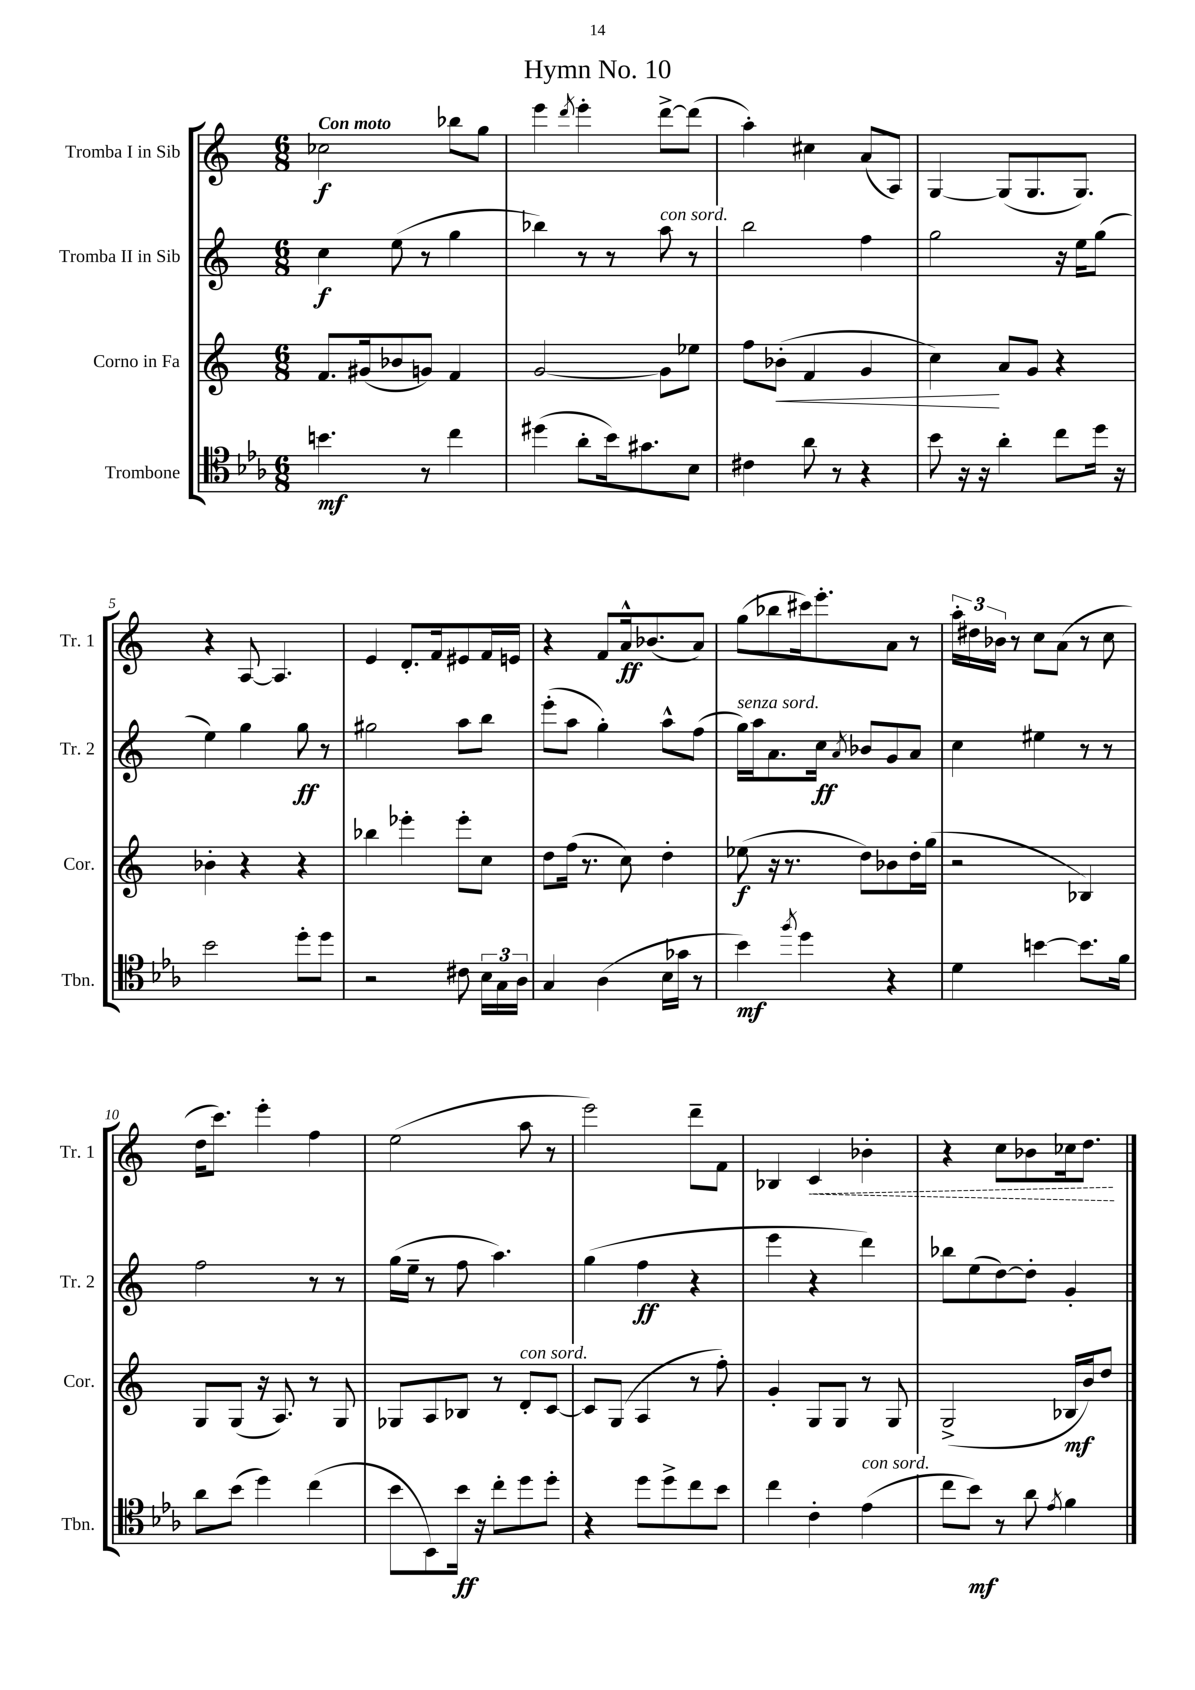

**kern	**kern	**kern	**kern
*staff4	*staff3	*staff2	*staff1
*clefC4	*clefG2	*clefG2	*clefG2
*k[b-e-a-]	*k[]	*k[]	*k[]
*M6/8	*M6/8	*M6/8	*M6/8
4.b	8.f	4cc	2cc-
.	(16g#	.	.
.	8b-	(8ee	.
8r	8g)	8r	.
4cc	4f	4gg	8bb-
.	.	.	8gg
=	=	=	=
(4dd#	[2g	4bb-)	4eee
.	.	.	8qddd
8a-'	.	8r	4eee'
16b-)	.	8r	.
8.g#	.	.	.
.	8g]	8aa	[8ddd^
8B-	8ee-	8r	(8ddd]
=	=	=	=
4c#	8ff	2bb	4aa')
.	(8b-'	.	.
8a-	4f	.	4cc#
8r	.	.	.
4r	4g	4ff	(8a
.	.	.	8A)
=	=	=	=
8b-	4cc)	2gg	[4G
16r	.	.	.
16r	.	.	.
4a-'	8a	.	(8G]
.	8g	.	8.G
8cc	4r	16r	.
.	.	16ee	8.G)
16dd	.	(8gg	.
16r	.	.	.
=	=	=	=
2b-	4b-'	4ee)	4r
.	4r	4gg	[8A
.	.	.	4.A]
8dd'	4r	8gg	.
8dd	.	8r	.
=	=	=	=
2r	4bb-	2gg#	4e
.	4eee-'	.	8.d'
.	.	.	16f
8c#	8eee-'	8aa	8e#
24B-	8cc	8bb	16f
24G	.	.	.
.	.	.	16e
24A-	.	.	.
=	=	=	=
4G	8dd	(8eee'	4r
.	(16ff	8aa	.
.	8.r	.	.
(4A-	.	4gg')	8f
.	8cc)	.	16a^^
.	.	.	(8.b-
16B-	4dd'	8aa^^	.
16g-	.	.	.
8r	.	(8ff	8a)
=	=	=	=
4b-)	(8ee-	16gg)	(8gg
.	.	16aa	.
.	16r	8.a	8bb-
.	8.r	.	.
8qff	.	.	.
4dd	.	.	16ccc#)
.	.	16cc	8.eee'
.	.	8qa	.
.	8dd)	8b-	.
4r	8b-	8g	8a
.	16dd'	8a	8r
.	(16gg	.	.
=	=	=	=
4d	2r	4cc	24aa'
.	.	.	24dd#
.	.	.	24b-
.	.	.	8r
[4b	.	4ee#	8cc
.	.	.	(8a
8.b]	4B-)	8r	8r
.	.	8r	8cc
16f	.	.	.
=	=	=	=
8a-	8G	2ff	16dd
.	.	.	8.ccc)
(8b-	(8G	.	.
4dd)	16r	.	4eee'
.	8.A)	.	.
(4cc	8r	8r	4ff
.	8G	8r	.
=	=	=	=
8b-	8G-	(16gg	(2ee
.	.	16ee~	.
8BB-)	8A	8r	.
16b-	8B-	8ff	.
16r	.	.	.
8cc'	8r	4.aa)	.
8dd	8d'	.	8aa
8dd'	[8c	.	8r
=	=	=	=
4r	8c]	(4gg	2eee)
.	(8G	.	.
8dd	4A	4ff	.
8dd^	.	.	.
8cc	8r	4r	8ddd~
8b-	8ff')	.	8f
=	=	=	=
4cc	4g'	4eee	4B-
4c'	8G	4r	4c
.	8G	.	.
(4e-	8r	4ddd)	4b-'
.	8G	.	.
=	=	=	=
8cc	(2G^	8bb-	4r
8b-)	.	(8ee	.
8r	.	[8dd)	8cc
8a-	.	8dd']	8b-
8qe-	.	.	.
4f	16B-	4g'	16cc-
.	16b)	.	8.dd
.	8dd	.	.
==	==	==	==
*-	*-	*-	*-
